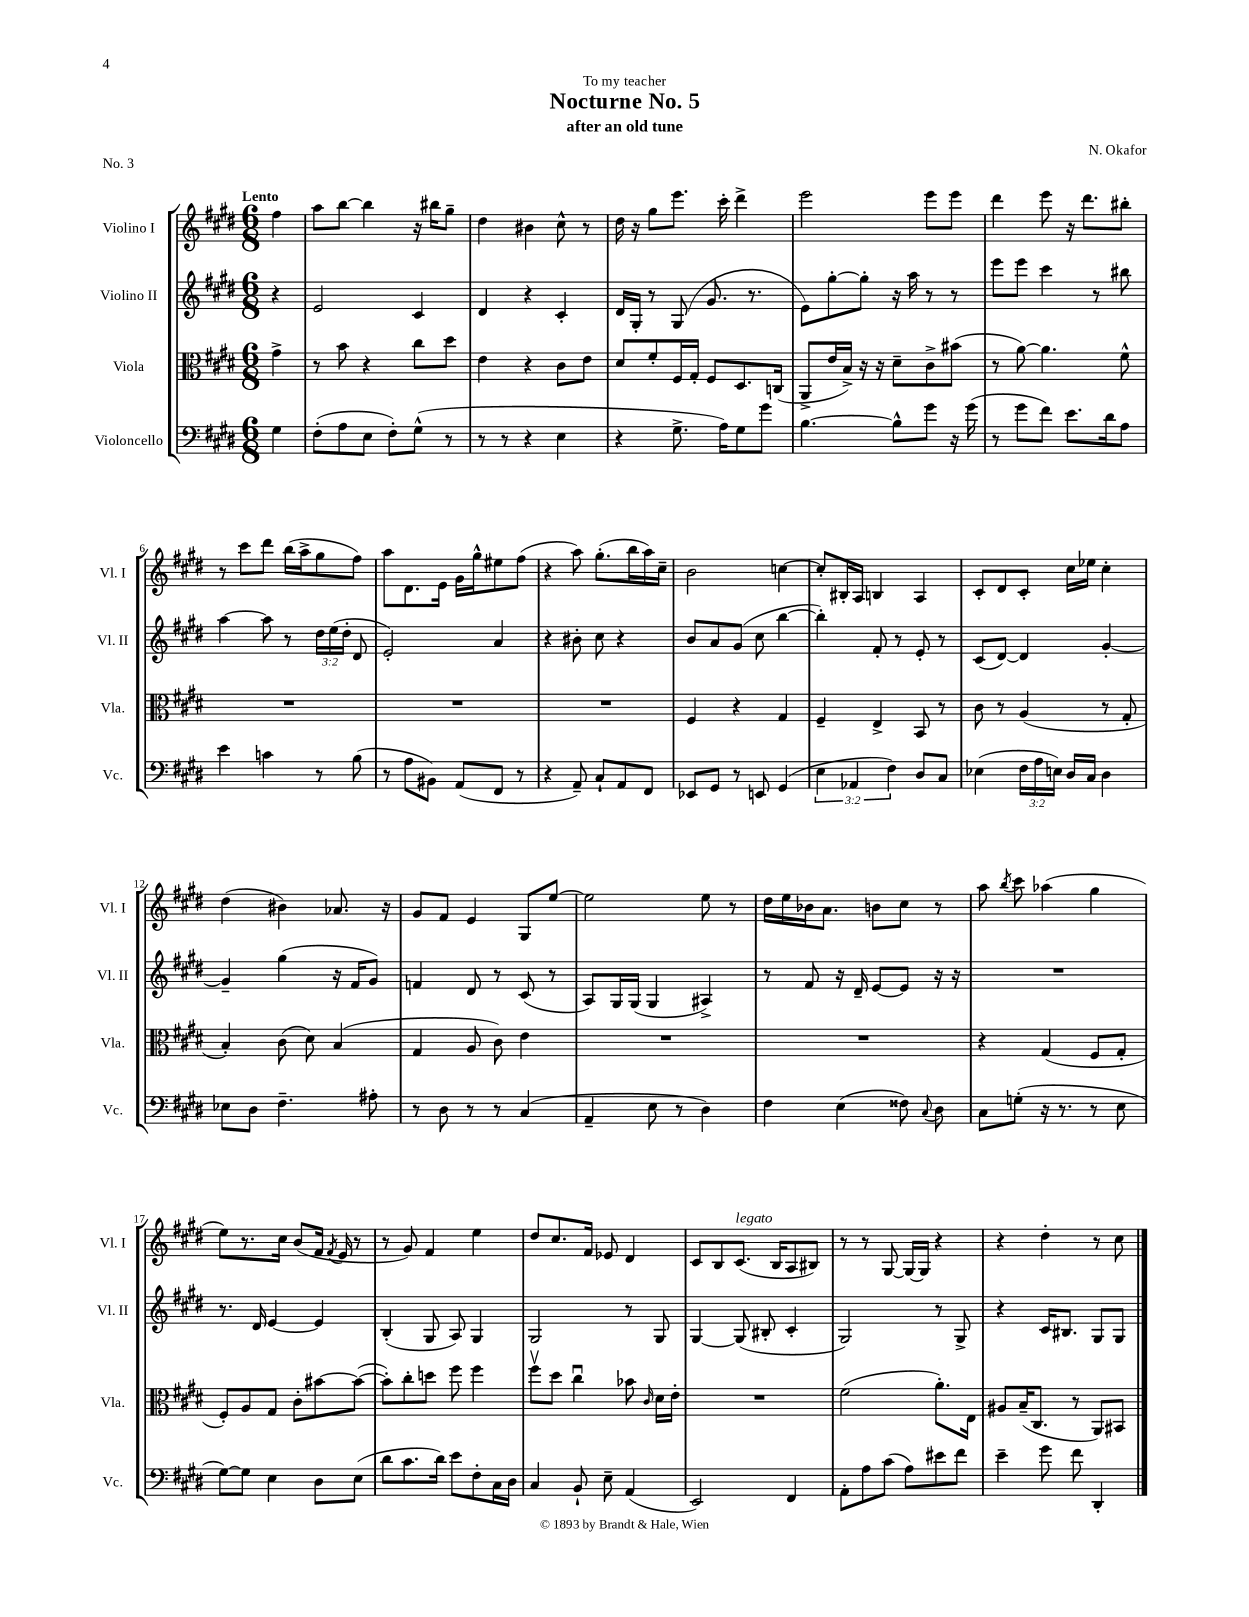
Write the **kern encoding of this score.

**kern	**kern	**kern	**kern
*part4	*part3	*part2	*part1
*staff4	*staff3	*staff2	*staff1
*I"Violoncello	*I"Viola	*I"Violino II	*I"Violino I
*I'Vc.	*I'Vla.	*I'Vl. II	*I'Vl. I
*clefF4	*clefC3	*clefG2	*clefG2
*k[f#c#g#d#]	*k[f#c#g#d#]	*k[f#c#g#d#]	*k[f#c#g#d#]
*M6/8	*M6/8	*M6/8	*M6/8
=	=	=	=
!	!	!	!LO:TX:a:B:t=Lento
4G#\	4g#^\	4r	4ff#\
=1	=1	=1	=1
(8F#'\L	8r	2e/	8aa\L
8A\	8b\	.	[8bb\J
8E\J	4r	.	4bb\]
8F#'\L)	.	.	.
(8G#^^\J	8cc#\L	4c#/	16r
.	.	.	16bb#X\KL
8r	8dd#\J	.	8gg#~\J
=2	=2	=2	=2
8r	4e\	4d#/	4dd#\
8r	.	.	.
4r	4r	4r	4b#X\
4E\	8c#\L	4c#'/	8cc#^^\
.	8e\J	.	8r
=3	=3	=3	=3
4r	8d#/L	16d#/LL	16dd#\
.	.	16G#'/JJ	16r
.	8f#'/	8r	8gg#\L
8.G#^\	16F#/L	(8G#/	8.eee\J
.	16G#'/JJ	.	.
.	8F#/L	8.g#/	.
16A\KL)	.	.	16ccc#'\
8G#\	8.D#/	.	4ddd#^\
.	.	8.r	.
8g#\J	.	.	.
.	(16Cn/Jk	.	.
=4	=4	=4	=4
[4.B\	8AA^/L	8e\L)	2eee\
.	16e/L	[8gg#'\	.
.	16B^/JJ)	.	.
.	16r	8gg#'\J]	.
.	16r	.	.
8B^^\L]	8d#~\L	16r	.
.	.	16aa\	.
8g#\J	8c#^\	8r	8eee\L
16r	(8b#X\J	8r	8eee\J
(16g#\	.	.	.
=5	=5	=5	=5
8r	8r	8eee\L	4ddd#\
8g#\L	[8a\)	8eee\J	.
8f#\J)	4.a\]	4ccc#\	8eee\
8.e\L	.	.	16r
.	.	.	8.ddd#\L
.	.	8r	.
16d#\k	.	.	.
8A\J	8f#^^\	8bb#X\	8bb#X'\J
!!LO:LB:g=z
=6	=6	=6	=6
4e\	2.r	[4aa\	8r
.	.	.	8ccc#\L
4cn\	.	8aa\]	8ddd#\J
.	.	8r	(16bb\LL
.	.	.	16aa^\J
8r	.	24dd#\LL	8gg#\
.	.	(24ee\	.
.	.	24dd#'\JJ	.
(8B\	.	8d#/	8ff#\J)
=7	=7	=7	=7
8r	2.r	2e'/)	8aa\L
8A\L	.	.	8.d#\
8BB#X\J)	.	.	.
.	.	.	16e\Jk
(8AA/L	.	.	16g#\LL
.	.	.	16gg#^^\J
8FF#/J	.	4a/	8ee#X\
8r	.	.	(8ff#\J
=8	=8	=8	=8
4r	2.r	4r	4r
8AA~/)	.	8b#X'\	8aa\)
8C#`/L	.	8cc#\	(8.gg#'\L
8AA/	.	4r	.
.	.	.	16bb\L
8FF#/J	.	.	16aa\)
.	.	.	16cc#~\JJ
=9	=9	=9	=9
8EE-X/L	4F#/	8b/L	2b\
8GG#/J	.	8a/	.
8r	4r	(8g#/J	.
8EEn/	.	8cc#\	.
(4GG#/	4G#/	[4bb\	[4ccn\
=10	=10	=10	=10
6E\	4F#~/	4bb'\])	8cc'/L]
.	.	.	16B#X'/L
6AA-X/	.	.	.
.	.	.	16A/JJ
.	4E^/	8f#'/	4Bn/
6F#\)	.	.	.
.	.	8r	.
8D#/L	8BB/	8e'/	4A/
8C#/J	8r	8r	.
=11	=11	=11	=11
(4E-X\	8c#\	(8c#/L	8c#'/L
.	8r	[8d#/J)	8d#/
24F#\LL	(4A/	4d#/]	8c#'/J
24A\	.	.	.
24En\JJ)	.	.	.
16D#/LL	.	.	16cc#\LL
16C#/JJ	.	.	16ee-X\JJ
4D#\	8r	[4g#'/	4cc#'\
.	8G#'/	.	.
!!LO:LB:g=z
=12	=12	=12	=12
8E-X\L	4B'/)	4g#~/]	(4dd#\
8D#\J	.	.	.
4.F#~\	(8c#\	(4gg#\	4b#X\)
.	8d#\)	.	.
.	(4B/	16r	8.a-X/
.	.	16f#/KL	.
8A#X'\	.	8g#/J)	.
.	.	.	16r
=13	=13	=13	=13
8r	4G#/	4fn/	8g#/L
8D#\	.	.	8f#/J
8r	8A/	8d#/	4e/
8r	8c#\)	8r	.
(4C#/	4e\	(8c#/	8G#/L
.	.	8r	[8ee/J
=14	=14	=14	=14
4AA~/	2.r	8A/L)	2ee\]
.	.	16G#/L	.
.	.	(16G#/JJ	.
8E\	.	4G#/	.
8r	.	.	.
4D#\)	.	4A#X^/)	8ee\
.	.	.	8r
=15	=15	=15	=15
4F#\	2.r	8r	16dd#\LL
.	.	.	16ee\
.	.	8f#/	16b-X\J
.	.	.	8.a\J
(4E\	.	16r	.
.	.	16d#~/	.
.	.	[8e/L	8bn\L
8F##X\)	.	8e/J]	8cc#\J
8qqC#/	.	.	.
8D#\	.	16r	8r
.	.	16r	.
=16	=16	=16	=16
8C#\L	4r	2.r	8aa\
.	.	.	8qbb/
(8Gn'\J	.	.	8ccc#\
16r	(4G#/	.	(4aa-X\
8.r	.	.	.
8r	8F#/L	.	4gg#\
8E\	8G#'/J	.	.
!!LO:LB:g=z
=17	=17	=17	=17
[8G#\L)	8F#'/L)	8.r	8ee\L)
8G#\J]	8A/	.	8.r
.	.	16d#/	.
4E\	8G#/J	[4e/	.
.	.	.	16cc#\Jk
.	8c#'\L	.	(8b/L
8D#\L	[8b#X\	4e/]	16f#/Jk
.	.	.	8qf#/
.	.	.	16e/
(8E\J	(8b#\J_	.	8r
=18	=18	=18	=18
8d#\L	8b#'\L])	(4B'/	8r
8.c#\	8cc#'\	.	8g#/)
.	8ddn\J	8G#/	4f#/
16d#\Jk)	.	.	.
8e\L	8ff#\	8A/)	.
8F#'\	4ff#\	4G#/	4ee\
16C#\L	.	.	.
16D#\JJ	.	.	.
=19	=19	=19	=19
4C#/	8ff#v\L	2G#/	8dd#/L
.	8dd#\J	.	8.cc#/
8BB`/	4cc#u\	.	.
.	.	.	16f#/Jk
8E~\	.	.	8e-X/
(4AA/	8b-X\	8r	4d#/
.	16qqc#/	.	.
.	16d#\LL	8G#/	.
.	16e'\JJ	.	.
=20	=20	=20	=20
2EE/)	2.r	[4G#/	8c#/L
.	.	.	8B/
!	!	!	!LO:TX:a:i:t=legato
.	.	(8G#/]	(8.c#/J
.	.	8B#X'/	.
.	.	.	16B/KL
4FF#/	.	4c#'/	8A/
.	.	.	8B#X/J)
=21	=21	=21	=21
8AA'\L	(2f#\	2G#/)	8r
8A\	.	.	8r
(8c#\J	.	.	[8G#/
8A\L)	.	.	16G#/LL_
.	.	.	16G#/JJ]
8e#X\	8.a'\L)	8r	4r
8f#\J	.	8G#^/	.
.	16E\Jk	.	.
=22	=22	=22	=22
4e~\	8A#X/L	4r	4r
.	(16B~/K	.	.
.	8.C#/J	.	.
8g#\	.	16c#/KL	4dd#'\
.	.	8.B#X/J	.
8f#\	8r	.	.
4DD#'/	8AA/L)	8G#/L	8r
.	8BB#X/J	8G#/J	8cc#\
==	==	==	==
*-	*-	*-	*-
